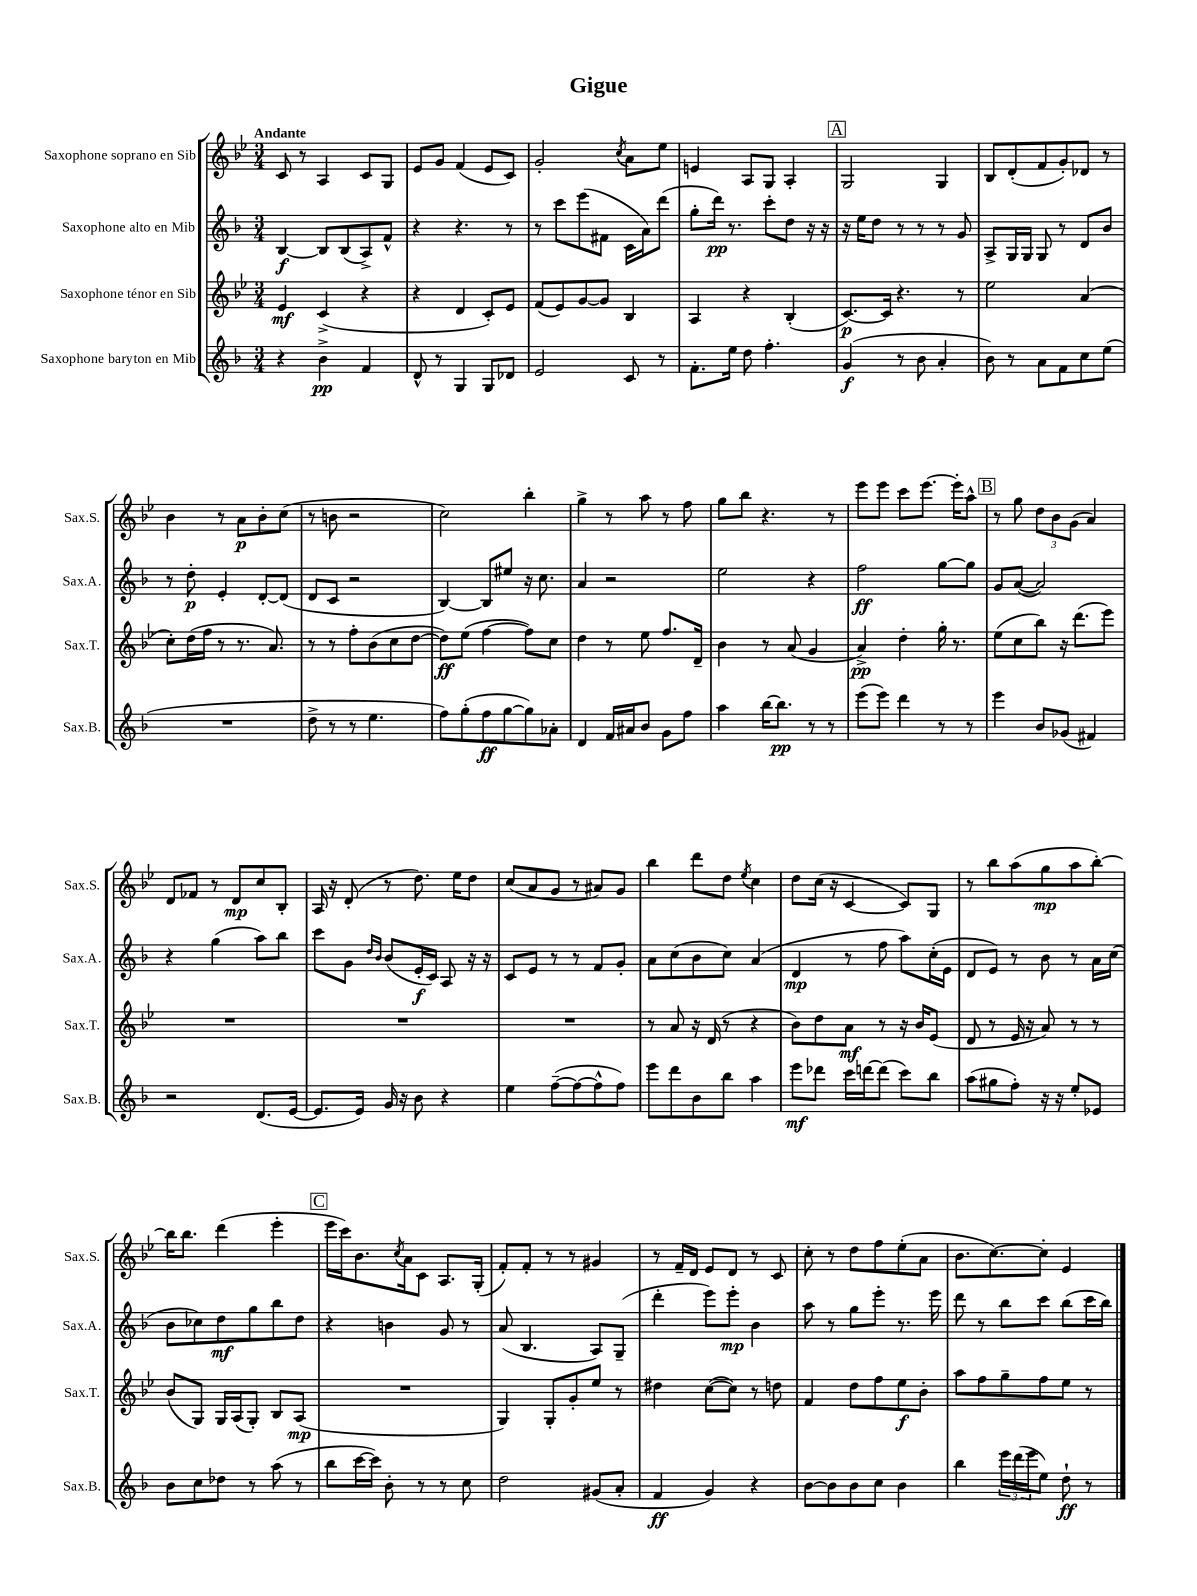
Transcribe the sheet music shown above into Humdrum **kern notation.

**kern	**dynam	**kern	**dynam	**kern	**dynam	**kern	**dynam
*part4	*part4	*part3	*part3	*part2	*part2	*part1	*part1
*staff4	*staff4	*staff3	*staff3	*staff2	*staff2	*staff1	*staff1
*I"Saxophone baryton en Mib	*	*I"Saxophone ténor en Sib	*	*I"Saxophone alto en Mib	*	*I"Saxophone soprano en Sib	*
*I'Sax.B.	*	*I'Sax.T.	*	*I'Sax.A.	*	*I'Sax.S.	*
*clefG2	*	*clefG2	*	*clefG2	*	*clefG2	*
*k[b-]	*	*k[b-e-]	*	*k[b-]	*	*k[b-e-]	*
*M3/4	*	*M3/4	*	*M3/4	*	*M3/4	*
=1	=1	=1	=1	=1	=1	=1	=1
!	!	!	!	!	!	!LO:TX:a:B:t=Andante	!
4r	.	4e-/	mf	[4B-/	f	8c/	.
.	.	.	.	.	.	8r	.
4b-^\	pp	(4c^/	.	8B-/L]	.	4A/	.
.	.	.	.	(8B-/	.	.	.
4f/	.	4r	.	8A^/)	.	8c/L	.
.	.	.	.	8f^^/J	.	8G/J	.
=2	=2	=2	=2	=2	=2	=2	=2
8d^^/	.	4r	.	4r	.	8e-/L	.
8r	.	.	.	.	.	8g/J	.
4G/	.	4d/	.	4.r	.	(4f/	.
8G/L	.	8c'/L)	.	.	.	8e-/L	.
8d-X/J	.	8e-/J	.	8r	.	8c/J)	.
=3	=3	=3	=3	=3	=3	=3	=3
2e/	.	(8f/L	.	8r	.	2g'/	.
.	.	8e-/)	.	8ccc\L	.	.	.
.	.	[8g/	.	(8eee\	.	.	.
.	.	8g/J]	.	8f#X\J	.	.	.
.	.	.	.	.	.	8qcc/	.
8c/	.	4B-/	.	16c\LL	.	8a\L	.
.	.	.	.	16a\J)	.	.	.
8r	.	.	.	(8ddd\J	.	8ee-\J	.
=4	=4	=4	=4	=4	=4	=4	=4
8.f'\L	.	4A/	.	8gg'\L	.	4en/	.
.	.	.	.	16ddd\Jk)	pp	.	.
16ee\Jk	.	.	.	8.r	.	.	.
8dd\	.	4r	.	.	.	8A/L	.
4.ff'\	.	.	.	8ccc'\L	.	8G/J	.
.	.	(4B-'/	.	8dd\J	.	4A'/	.
.	.	.	.	16r	.	.	.
.	.	.	.	16r	.	.	.
!!LO:REH:place=s1:t=A
=5	=5	=5	=5	=5	=5	=5	=5
(4g/	f	[8.c/L)	p	16r	.	2G/	.
.	.	.	.	16ee\KL	.	.	.
.	.	.	.	8dd\J	.	.	.
.	.	16c/Jk]	.	.	.	.	.
8r	.	4.r	.	8r	.	.	.
8b-\	.	.	.	8r	.	.	.
4a'/	.	.	.	8r	.	4G/	.
.	.	8r	.	8g/	.	.	.
=6	=6	=6	=6	=6	=6	=6	=6
8b-\)	.	2ee-\	.	8A^/L	.	8B-/L	.
8r	.	.	.	16G/L	.	(8d'/	.
.	.	.	.	16G/JJ	.	.	.
8a\L	.	.	.	8G/	.	8f/	.
8f\	.	.	.	8r	.	8g'/)	.
8cc\	.	(4a/	.	8d/L	.	8d-X/J	.
(8ee\J	.	.	.	8b-/J	.	8r	.
!!LO:LB:g=z
=7	=7	=7	=7	=7	=7	=7	=7
2.r	.	8cc'\L)	.	8r	.	4b-\	.
.	.	(16dd\L	.	8dd'\	p	.	.
.	.	16ff\JJ	.	.	.	.	.
.	.	8r	.	4e'/	.	8r	.
.	.	8.r	.	.	.	8a\L	p
.	.	.	.	[8d'/L	.	8b-'\	.
.	.	8.a/)	.	.	.	.	.
.	.	.	.	(8d/J]	.	(8cc\J	.
=8	=8	=8	=8	=8	=8	=8	=8
8dd^\	.	8r	.	8d/L	.	8r	.
8r	.	8r	.	8c/J	.	8bn\	.
8r	.	8ff'\L	.	2r	.	2r	.
4.ee\	.	(8b-\	.	.	.	.	.
.	.	8cc\	.	.	.	.	.
.	.	[8dd\J	.	.	.	.	.
=9	=9	=9	=9	=9	=9	=9	=9
8ff\L)	.	8dd\L])	ff	[4B-/)	.	2cc\)	.
(8gg'\	.	(8ee-\J	.	.	.	.	.
8ff\	ff	[4ff\	.	8B-/L]	.	.	.
[8gg\	.	.	.	8ee#X/J	.	.	.
8gg\])	.	8ff\L])	.	16r	.	4bb-'\	.
.	.	.	.	8.cc\	.	.	.
8a-X'\J	.	8cc\J	.	.	.	.	.
=10	=10	=10	=10	=10	=10	=10	=10
4d/	.	4dd\	.	4a/	.	4gg^\	.
16f/LL	.	8r	.	2r	.	8r	.
16a#X/J	.	.	.	.	.	.	.
8b-/J	.	8ee-\	.	.	.	8aa\	.
8g\L	.	8.ff/L	.	.	.	8r	.
8ff\J	.	.	.	.	.	8ff\	.
.	.	16d~/Jk	.	.	.	.	.
=11	=11	=11	=11	=11	=11	=11	=11
4aa\	.	4b-\	.	2ee\	.	8gg\L	.
.	.	.	.	.	.	8bb-\J	.
[16bb-\KL	.	8r	.	.	.	4.r	.
8.bb-\J]	pp	.	.	.	.	.	.
.	.	(8a/	.	.	.	.	.
8r	.	4g/	.	4r	.	.	.
8r	.	.	.	.	.	8r	.
=12	=12	=12	=12	=12	=12	=12	=12
(8eee\L	.	4a^/)	pp	2ff\	ff	8eee-\L	.
8eee\J)	.	.	.	.	.	8eee-\J	.
4ddd\	.	4dd'\	.	.	.	8ccc\L	.
.	.	.	.	.	.	[8.eee-\J	.
8r	.	16gg'\	.	[8gg\L	.	.	.
.	.	8.r	.	.	.	16eee-'\KL]	.
8r	.	.	.	8gg\J]	.	8aa^^\J	.
!!LO:REH:place=s1:t=B
=13	=13	=13	=13	=13	=13	=13	=13
4eee\	.	(8ee-\L	.	8g/L	.	8r	.
.	.	8cc\	.	([8a/J	.	8gg\	.
8b-/L	.	8bb-\J)	.	2a/])	.	12dd\L	.
.	.	.	.	.	.	12b-\	.
(8g-X/J	.	16r	.	.	.	.	.
.	.	.	.	.	.	(12g\J	.
.	.	(8.ddd\L	.	.	.	.	.
4f#X/)	.	.	.	.	.	4a/)	.
.	.	8eee-\J)	.	.	.	.	.
!!LO:LB:g=z
=14	=14	=14	=14	=14	=14	=14	=14
2r	.	2.r	.	4r	.	8d/L	.
.	.	.	.	.	.	8f-X/J	.
.	.	.	.	(4gg\	.	8r	.
.	.	.	.	.	.	8d/L	mp
(8.d/L	.	.	.	8aa\L)	.	8cc/	.
.	.	.	.	8bb-\J	.	8B-'/J	.
[16e/Jk	.	.	.	.	.	.	.
=15	=15	=15	=15	=15	=15	=15	=15
8.e/L]	.	2.r	.	8ccc\L	.	16A/	.
.	.	.	.	.	.	16r	.
.	.	.	.	8g\J	.	(8d'/	.
16e/Jk)	.	.	.	.	.	.	.
.	.	.	.	16qqdd/LL	.	.	.
.	.	.	.	16qqb-/JJ	.	.	.
16g/	.	.	.	(8b-/L	.	8r	.
16r	.	.	.	.	.	.	.
8b-\	.	.	.	16e'/L	f	8.dd\)	.
.	.	.	.	16c/JJ)	.	.	.
4r	.	.	.	8A/	.	.	.
.	.	.	.	.	.	16ee-\KL	.
.	.	.	.	16r	.	8dd\J	.
.	.	.	.	16r	.	.	.
=16	=16	=16	=16	=16	=16	=16	=16
4ee\	.	2.r	.	8c/L	.	(8cc/L	.
.	.	.	.	8e/J	.	8a/	.
([8ff~\L	.	.	.	8r	.	8g/J	.
8ff\_	.	.	.	8r	.	8r	.
8ff^^\]	.	.	.	8f/L	.	8a#X/L)	.
8ff\J)	.	.	.	8g'/J	.	8g/J	.
=17	=17	=17	=17	=17	=17	=17	=17
8eee\L	.	8r	.	8a\L	.	4bb-\	.
8ddd\	.	8a/	.	(8cc\	.	.	.
8b-\	.	16r	.	8b-\	.	8ddd\L	.
.	.	(16d/	.	.	.	.	.
8bb-\J	.	8r	.	8cc\J)	.	8dd\J	.
.	.	.	.	.	.	8qee-/	.
4aa\	.	4r	.	(4a/	.	4cc\	.
=18	=18	=18	=18	=18	=18	=18	=18
8eee\L	mf	8b-\L)	.	4d/	mp	8dd\L	.
8ddd-X\J	.	8dd\	.	.	.	(16cc\Jk	.
.	.	.	.	.	.	16r	.
16ccc\LL	.	8a\J	mf	8r	.	[4c/	.
[16dddn\J	.	.	.	.	.	.	.
(8ddd\J]	.	8r	.	8ff\	.	.	.
8ccc\L)	.	16r	.	8aa\L)	.	8c/L])	.
.	.	16b-/KL	.	.	.	.	.
8bb-\J	.	(8e-/J	.	(16cc'\L	.	8G/J	.
.	.	.	.	16e\JJ	.	.	.
=19	=19	=19	=19	=19	=19	=19	=19
(8aa\L	.	8d/	.	8d/L	.	8r	.
8gg#X\	.	8r	.	8e/J)	.	8bb-\L	.
8ff'\J)	.	16e-/	.	8r	.	(8aa\	.
.	.	16r	.	.	.	.	.
16r	.	8a/)	.	8b-\	.	8gg\	mp
16r	.	.	.	.	.	.	.
8ee'/L	.	8r	.	8r	.	8aa\	.
8e-X/J	.	8r	.	16a\LL	.	[8bb-'\J)	.
.	.	.	.	(16cc\JJ	.	.	.
!!LO:LB:g=z
=20	=20	=20	=20	=20	=20	=20	=20
8b-\L	.	(8b-/L	.	8b-\L	.	16bb-\KL]	.
.	.	.	.	.	.	8.bb-\J	.
8cc\	.	8G/J)	.	8cc-X\)	.	.	.
8dd-X\J	.	16G/LL	.	8dd\	mf	(4ddd\	.
.	.	(16A/J	.	.	.	.	.
8r	.	8G'/J)	.	8gg\	.	.	.
(8aa\	.	8B-/L	.	8bb-\	.	4eee-'\	.
8r	.	(8A/J	mp	8dd\J	.	.	.
!!LO:REH:place=s1:t=C
=21	=21	=21	=21	=21	=21	=21	=21
8bb-\L	.	2.r	.	4r	.	16eee-\LL	.
.	.	.	.	.	.	16ccc\J)	.
[16ccc\L	.	.	.	.	.	8.b-\	.
16ccc\JJ])	.	.	.	.	.	.	.
8b-'\	.	.	.	4bn\	.	.	.
.	.	.	.	.	.	8qcc/	.
.	.	.	.	.	.	16a\k	.
8r	.	.	.	.	.	8c\J	.
8r	.	.	.	8g/	.	8.A/L	.
8cc\	.	.	.	8r	.	.	.
.	.	.	.	.	.	(16G'/Jk	.
=22	=22	=22	=22	=22	=22	=22	=22
2dd\	.	4G/)	.	(8a/	.	8f'/L)	.
.	.	.	.	4.B-/	.	8f'/J	.
.	.	8G'/L	.	.	.	8r	.
.	.	8g'/	.	.	.	8r	.
(8g#X/L	.	8ee-/J	.	8A/L)	.	4g#X/	.
8a'/J	.	8r	.	(8G~/J	.	.	.
=23	=23	=23	=23	=23	=23	=23	=23
4f/	ff	4dd#X\	.	4ddd'\	.	8r	.
.	.	.	.	.	.	16f~/LL	.
.	.	.	.	.	.	16d/JJ	.
4g/)	.	([8cc\L	.	8eee\L)	.	8e-/L	.
.	.	8cc\J])	.	8eee'\J	mp	8d/J	.
4r	.	8r	.	4b-\	.	8r	.
.	.	8ddn\	.	.	.	8c/	.
=24	=24	=24	=24	=24	=24	=24	=24
[8b-\L	.	4f/	.	8aa\	.	8cc'\	.
8b-\]	.	.	.	8r	.	8r	.
8b-\	.	8dd\L	.	8gg\L	.	8dd\L	.
8cc\J	.	8ff\	.	8eee'\J	.	8ff\	.
4b-\	.	8ee-\	f	8.r	.	(8ee-'\	.
.	.	8b-'\J	.	.	.	8a\J	.
.	.	.	.	16eee\	.	.	.
=25	=25	=25	=25	=25	=25	=25	=25
4bb-\	.	8aa\L	.	8ddd\	.	8.b-\L	.
.	.	8ff\	.	8r	.	.	.
.	.	.	.	.	.	[8.cc\)	.
24eee\LL	.	8gg~\	.	8bb-\L	.	.	.
(24ddd\	.	.	.	.	.	.	.
24eee\J	.	.	.	.	.	.	.
8ee\J)	.	8ff\	.	8ccc\J	.	8cc'\J]	.
8dd`\	ff	8ee-\J	.	(8bb-\L	.	4e-/	.
8r	.	8r	.	16ccc\L	.	.	.
.	.	.	.	16bb-\JJ)	.	.	.
==	==	==	==	==	==	==	==
*-	*-	*-	*-	*-	*-	*-	*-
